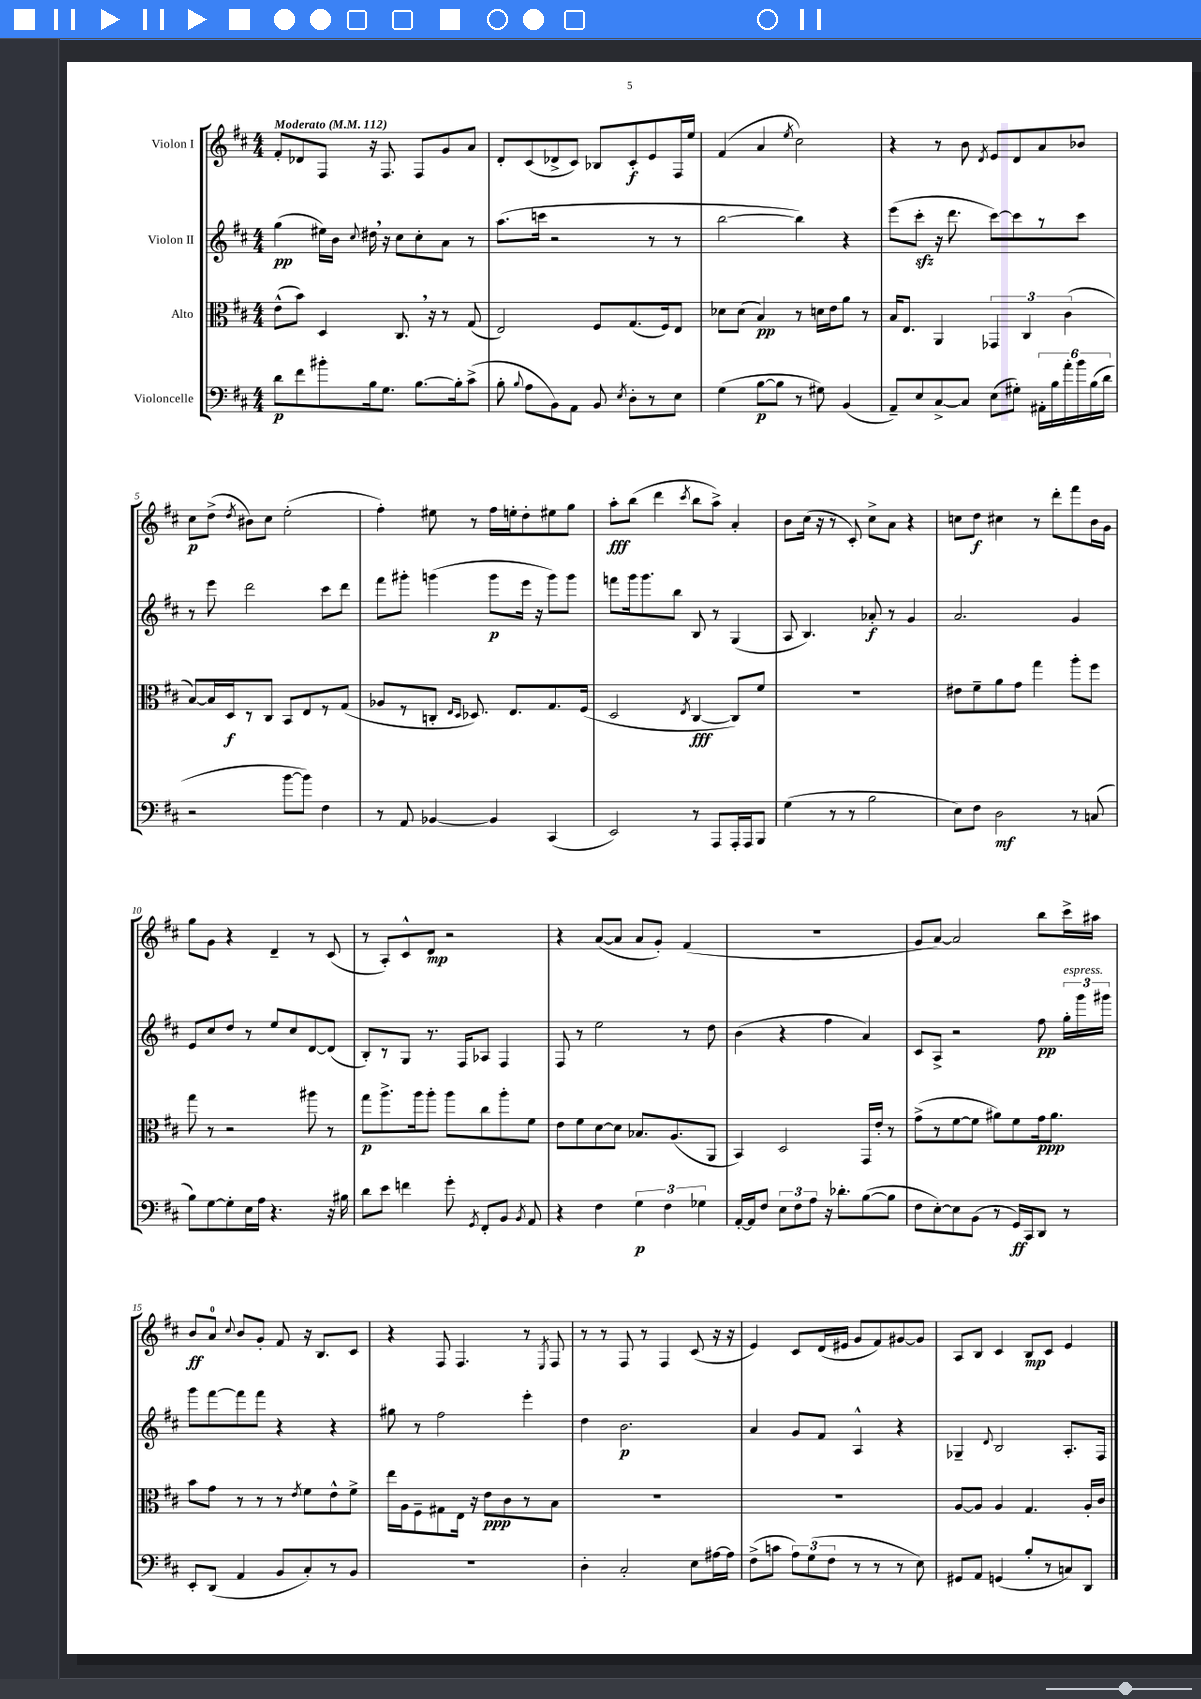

**kern	**kern	**kern	**kern
*staff4	*staff3	*staff2	*staff1
*clefF4	*clefC3	*clefG2	*clefG2
*k[f#c#]	*k[f#c#]	*k[f#c#]	*k[f#c#]
*M4/4	*M4/4	*M4/4	*M4/4
*MM112	*MM112	*MM112	*MM112
8d	(8e^^	(4gg	8f#'
8f#	8b)	.	8d-
8b#'	4D	16ee#)	8F#
.	.	16b	.
.	.	8qqcc#	.
16B	.	16dd#	16r
8.G	.	16r	8.F#
.	8.C#	8cc#	.
[8.B	.	8cc#'	8F#
.	16r	.	.
.	8r	8a	8g
16B']	.	.	.
(8c#^	(8G	8r	8a
=	=	=	=
8B'	2E)	(8.aa	8d'
8qqB	.	.	.
8A	.	.	(8c#
.	.	16ccc	.
8BB)	.	2r	8d-^
8AA	.	.	8c#)
8BB	8F#	.	8B-
8qE	.	.	.
8D'	(8.G	.	8c#'
8r	.	8r	8e
.	16F#)	.	.
8E	8E	8r	16F#
.	.	.	16ee
=	=	=	=
(4G	8d-	[2bb	(4f#
.	(8d-	.	.
[8B	4B)	.	4a
8B]	.	.	.
.	.	.	8qee
8r	8r	4bb])	2cc#)
8G#)	16d	.	.
.	16e	.	.
(4BB	8a	4r	.
.	8r	.	.
=	=	=	=
8AA~)	16B	(8eee	4r
.	8.E	.	.
8E	.	8ccc#'	.
[8C#^	4AA	16r	8r
.	.	8.ddd	.
8C#]	.	.	8b
.	.	.	8qd
(8E	6GG-	[8ccc#)	8e
8G#')	.	8ccc#]	8d
.	6C#	.	.
24AA#'	.	8r	8a
24B	.	.	.
24a'	(6c#	.	.
24b	.	8ccc#	8b-
(24B	.	.	.
24d	.	.	.
=	=	=	=
2r	[8B)	8r	8cc#
.	16B]	8eee	(8dd^
.	16D	.	.
.	.	.	8qdd
.	8r	2ddd	8b#)
.	8C#	.	8cc#
[8b	8BB	.	(2ee'
8b])	8E	.	.
4F#	8r	8ccc#	.
.	(8G	8ddd	.
=	=	=	=
8r	8A-	8fff#	4ff#')
8AA	8r	8ggg#'	.
[4BB-	8C'	(4ggg	8ee#
.	16qqE	.	.
.	16qqD	.	.
.	8.D-)	.	8r
4BB-]	.	8ggg	16ff#
.	8.E	.	16ee'
.	.	16eee	8dd'
.	.	16r	.
(4CC#	8.G	8ggg)	8ee#
.	.	8ggg	8gg
.	(16F#	.	.
=	=	=	=
2EE)	2D	8fff	8aa'
.	.	16ggg	(8bb
.	.	8.ggg	.
.	.	.	4ddd
.	.	8bb	.
.	8qE	.	8qccc#
8r	[4C#	8B	8bb
8AAA	.	8r	8aa^)
16AAA'	8C#])	(4G	4a'
16AAA	.	.	.
8BBB	8f#	.	.
=	=	=	=
(4G	1r	8A	8b
.	.	4.B)	(16cc#
.	.	.	16r
8r	.	.	8r
8r	.	.	8c#')
2B	.	8a-'	8cc#^
.	.	8r	8a
.	.	4g	4r
=	=	=	=
8E)	8e#	2.a	8cc
8F#	8f#~	.	8dd
2D	8a	.	4cc#
.	8g	.	.
.	4gg	.	8r
.	.	.	8ddd'
8r	8aa'	4g	8fff#
(8C	8ff#	.	16b
.	.	.	16g
=	=	=	=
8B)	8gg	8e	8gg
[8G	8r	8cc#	8g
8G']	2r	8dd	4r
16E	.	8r	.
16A	.	.	.
4.r	.	8ee	4d~
.	.	8cc#	.
.	8aa#	[8d	8r
16r	8r	(8d]	(8c#
16B#	.	.	.
=	=	=	=
8d	8gg	8B')	8r
8e	8.aa^	8r	8A')
4f	.	8G	8c#^^
.	16aa	.	.
.	8aa'	8.r	8d
8g'	8aa	.	2r
.	.	16F#	.
8qGG	.	.	.
8FF#'	8cc#	8A-	.
8BB	8aa'	4F#	.
8qBB	.	.	.
8AA	8f#	.	.
=	=	=	=
4r	8e	8F#	4r
.	8f#	8r	.
4F#	[8d	2ee	([8a
.	8d]	.	8a]
6G	8.B-	.	8a
.	.	.	8g')
6F#	.	.	.
.	(8.A	.	.
.	.	8r	(4f#
6G-	.	.	.
.	8AA	8dd	.
=	=	=	=
[16AA'	4BB)	(4b	1r
16AA]	.	.	.
8F#	.	.	.
12E	2D	4r	.
12F#	.	.	.
12A	.	.	.
16r	.	4ff#	.
8.d-'	.	.	.
([8B	16GG	4a)	.
.	16e'	.	.
8B]	8r	.	.
=	=	=	=
8F#	(8g^	8c#	8g
[8E')	8r	8A^	[8a)
8E]	[8f#	2r	2a]
(8BB	8f#]	.	.
8r	8a#)	.	.
16GG)	8f#	.	.
16CC#	.	.	.
8DD	16g	8ff#	8bb
.	8.a#	.	.
8r	.	24gg'	16ccc#^
.	.	24ggg	.
.	.	.	16aa#
.	.	24ggg#	.
=	=	=	=
8EE'	8b	8ggg	8b
(8DD	8g	[8fff#	8a
.	.	.	8qqcc#
4AA	8r	8fff#]	8b
.	8r	8fff#	8g'
8BB	8r	4r	8f#
.	8qe	.	.
8C#')	8f#	.	16r
.	.	.	8.B
8r	8e^^	4r	.
8BB	8f#^	.	8c#
=	=	=	=
1r	16ee	8gg#	4r
.	16A	.	.
.	8F#~	8r	.
.	8G#	2ff#	8F#
.	16E	.	4.F#
.	16r	.	.
.	8e	.	.
.	8c#	.	.
.	8r	4eee'	8r
.	.	.	8qE
.	8B	.	8F#
=	=	=	=
4D'	1r	4dd	8r
.	.	.	8r
2C#'	.	2.b	8F#
.	.	.	8r
.	.	.	4F#
8E	.	.	(8c#
[16A#	.	.	16r
16A#]	.	.	16r
=	=	=	=
(8F#^	1r	4a	4e)
8c	.	.	.
12A)	.	8g	8c#
(12G	.	.	.
.	.	8f#	(16d
12F#	.	.	.
.	.	.	16e#
8r	.	4A^^	8g
8r	.	.	8f#)
8r	.	4r	[8g#
8E)	.	.	8g#]
=	=	=	=
8GG#	[8A	4G-~	8A
8AA	8A]	.	8B
.	.	8qqd	.
(4GG	4A	2B	4c#
8B'	4.G	.	8B
8r	.	.	8c#
8C)	.	8.A'	4e
8DD	16A'	.	.
.	16c#	16F#	.
==	==	==	==
*-	*-	*-	*-
